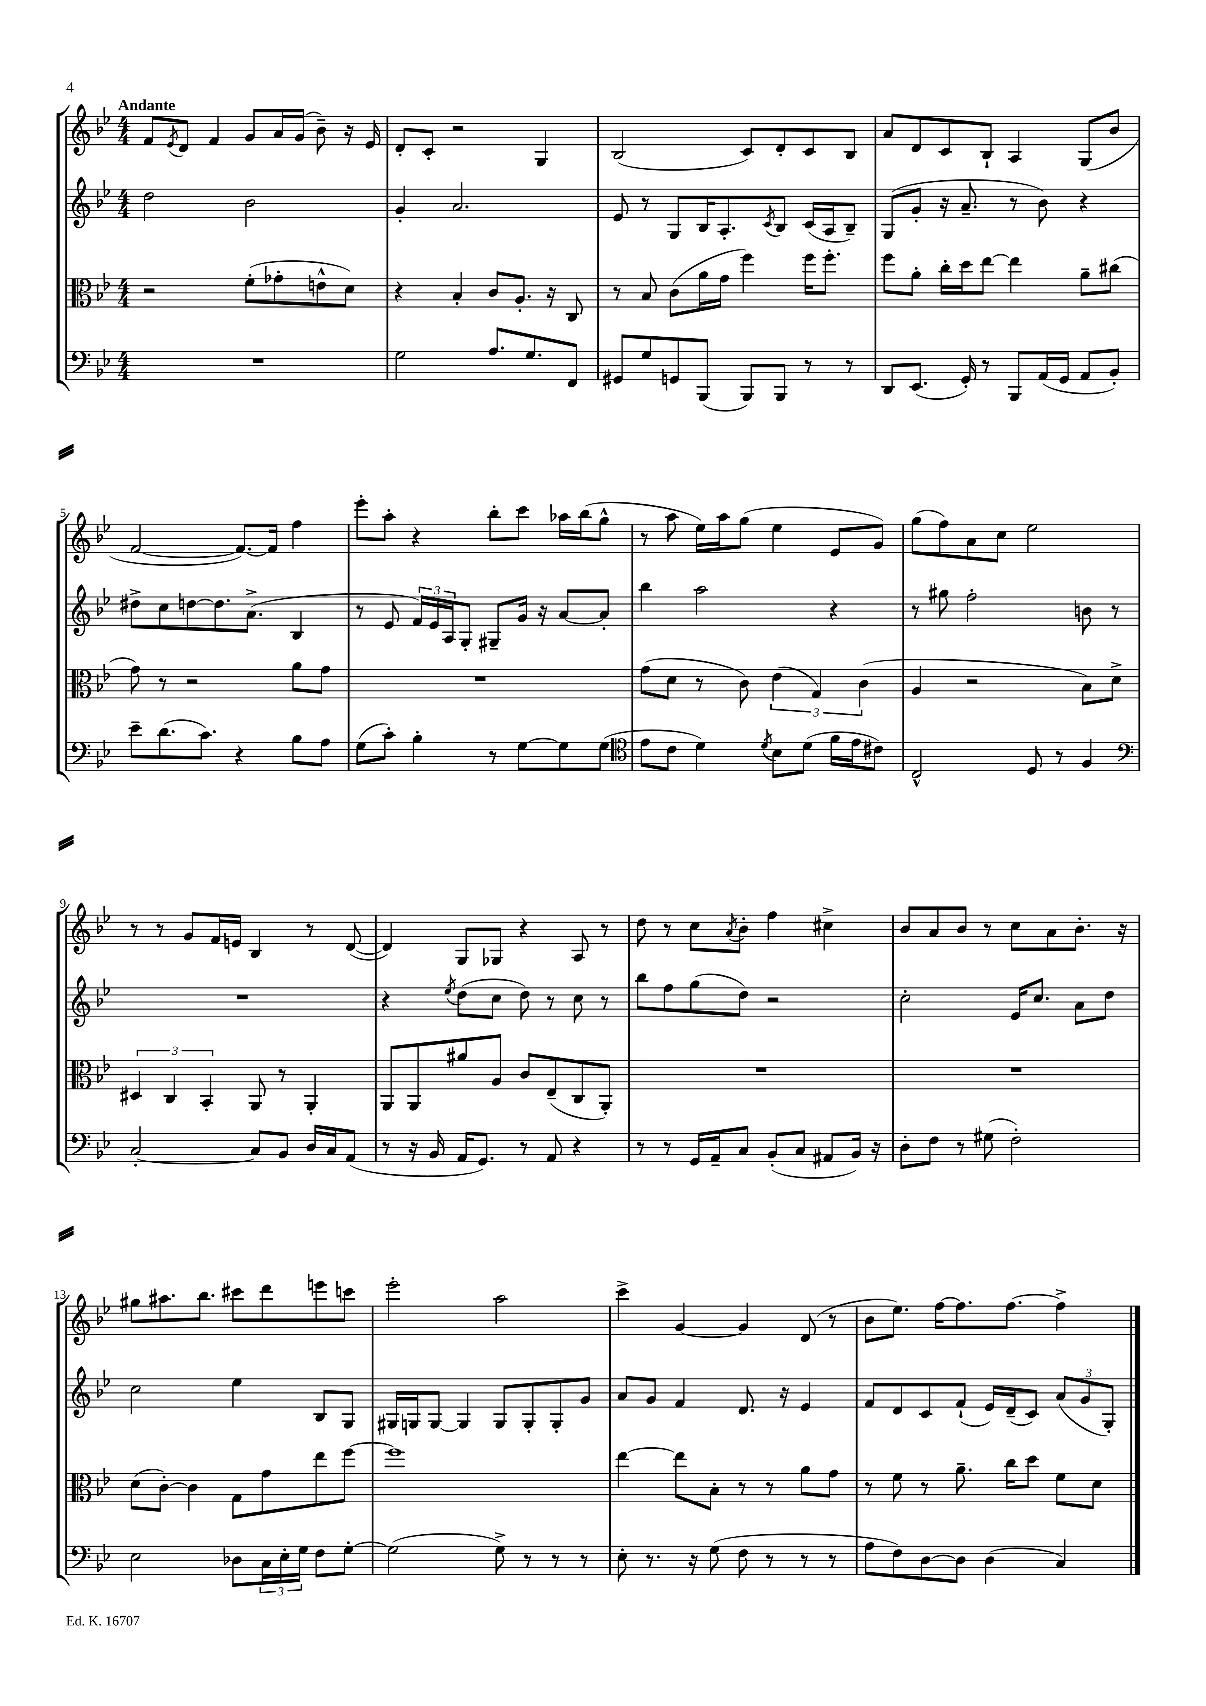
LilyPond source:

<<
\new StaffGroup <<
\new Staff = "s0" {
    \clef treble \key bes \major \numericTimeSignature \time 4/4 \tempo "Andante"
    f'8 \acciaccatura { ees'8 } d'8 f'4 g'8 a'16 g'16( bes'8--) r16 ees'16 |
    d'8-. c'8-. r2 g4 |
    bes2( c'8) d'8-. c'8 bes8 |
    a'8 d'8 c'8 bes8-! a4 g8( bes'8 |
    f'2~ f'8.~) f'16 f''4 |
    ees'''8-. a''8-. r4 bes''8-. c'''8 aes''16 bes''16( g''8-^ |
    r8 a''8 ees''16) a''16 g''8( ees''4 ees'8 g'8) |
    g''8( f''8) a'8 c''8 ees''2 |
    r8 r8 g'8 f'16 e'16 bes4 r8 d'8~( |
    d'4) g8 ges8 r4 a8 r8 |
    d''8 r8 c''8 \acciaccatura { a'8 } bes'8-. f''4 cis''4-> |
    bes'8 a'8 bes'8 r8 c''8 a'8 bes'8.-. r16 |
    gis''8 ais''8. bes''8. cis'''8 d'''8 e'''8 c'''8 |
    ees'''2-. a''2 |
    c'''4-> g'4~ g'4 d'8( r8 |
    bes'8 ees''8.) f''16~ f''8. f''8.~ f''4-> \bar "|." |
}
\new Staff = "s1" {
    \clef treble \key bes \major \numericTimeSignature \time 4/4
    d''2 bes'2 |
    g'4-. a'2. |
    ees'8 r8 g8 bes16 a8.-. \acciaccatura { c'8 } bes8 c'16( a16 bes8--) |
    g8( g'8-. r16 a'8.-- r8 bes'8) r4 |
    dis''8-> c''8 d''8~ d''8. a'8.->( bes4 |
    r8 ees'8 \tuplet 3/2 { f'16) ees'16 a16 } g8-. gis8-- g'16 r16 a'8~ a'8-. |
    bes''4 a''2 r4 |
    r8 gis''8 f''2-. b'8 r8 |
    R1 |
    r4 \acciaccatura { ees''8 } d''8( c''8 d''8) r8 c''8 r8 |
    bes''8 f''8 g''8( d''8) r2 |
    c''2-. ees'16 c''8. a'8 d''8 |
    c''2 ees''4 bes8 g8 |
    gis16 g16 g8~ g4 g8 g8-. g8-. g'8 |
    a'8 g'8 f'4 d'8. r16 ees'4 |
    f'8 d'8 c'8 f'8-!( ees'16) d'16--( c'8) \tuplet 3/2 { a'8( g'8 g8-.) } \bar "|." |
}
\new Staff = "s2" {
    \clef alto \key bes \major \numericTimeSignature \time 4/4
    r2 f'8-.( ges'8-. e'8-^ d'8) |
    r4 bes4-. c'8 a8.-. r16 c8 |
    r8 bes8 c'8( a'16 g'16 f''4) f''16 f''8.-. |
    f''8 a'8-. c''16-. d''16 ees''8~ ees''4 a'8-- cis''8( |
    g'8) r8 r2 a'8 g'8 |
    R1 |
    g'8( d'8 r8 c'8) \tuplet 3/2 { ees'4( g4) c'4( } |
    a4 r2 bes8) d'8-> |
    \tuplet 3/2 { dis4 c4 bes,4-. } a,8 r8 a,4-. |
    a,8 a,8 ais'8 a8 c'8 ees8--( c8 a,8-.) |
    R1 |
    R1 |
    d'8( c'8~-.) c'4 g8 g'8 ees''8 f''8~ |
    f''1 |
    ees''4~ ees''8 bes8-. r8 r8 a'8 g'8 |
    r8 f'8 r8 a'8.-- c''16 d''8 f'8 d'8 \bar "|." |
}
\new Staff = "s3" {
    \clef bass \key bes \major \numericTimeSignature \time 4/4
    R1 |
    g2 a8. g8. f,8 |
    gis,8 g8 g,8 bes,,8( bes,,8) bes,,8 r8 r8 |
    d,8 ees,8.( g,16-.) r8 bes,,8 a,16( g,16 a,8 bes,8-.) |
    ees'8-- d'8.( c'8.) r4 bes8 a8 |
    g8( c'8-.) bes4-. r8 g8~ g8 g8( |
    \clef tenor ees'8 c'8 d'4) \acciaccatura { d'8 } bes8 d'8( f'16 ees'16 cis'8) |
    c2-^ d8 r8 f4 |
    \clef bass c2~-. c8 bes,8 d16 c16 a,8( |
    r8 r16 bes,16 a,16 g,8.) r8 a,8 r4 |
    r8 r8 g,16 a,16-- c8 bes,8-.( c8 ais,8 bes,16) r16 |
    d8-. f8 r8 gis8( f2-.) |
    ees2 des8 \tuplet 3/2 { c16 ees16-. g16 } f8 g8~-. |
    g2( g8->) r8 r8 r8 |
    ees8-. r8. r16 g8( f8 r8 r8 r8 |
    a8 f8) d8~ d8 d4( c4) \bar "|." |
}
>>
>>
